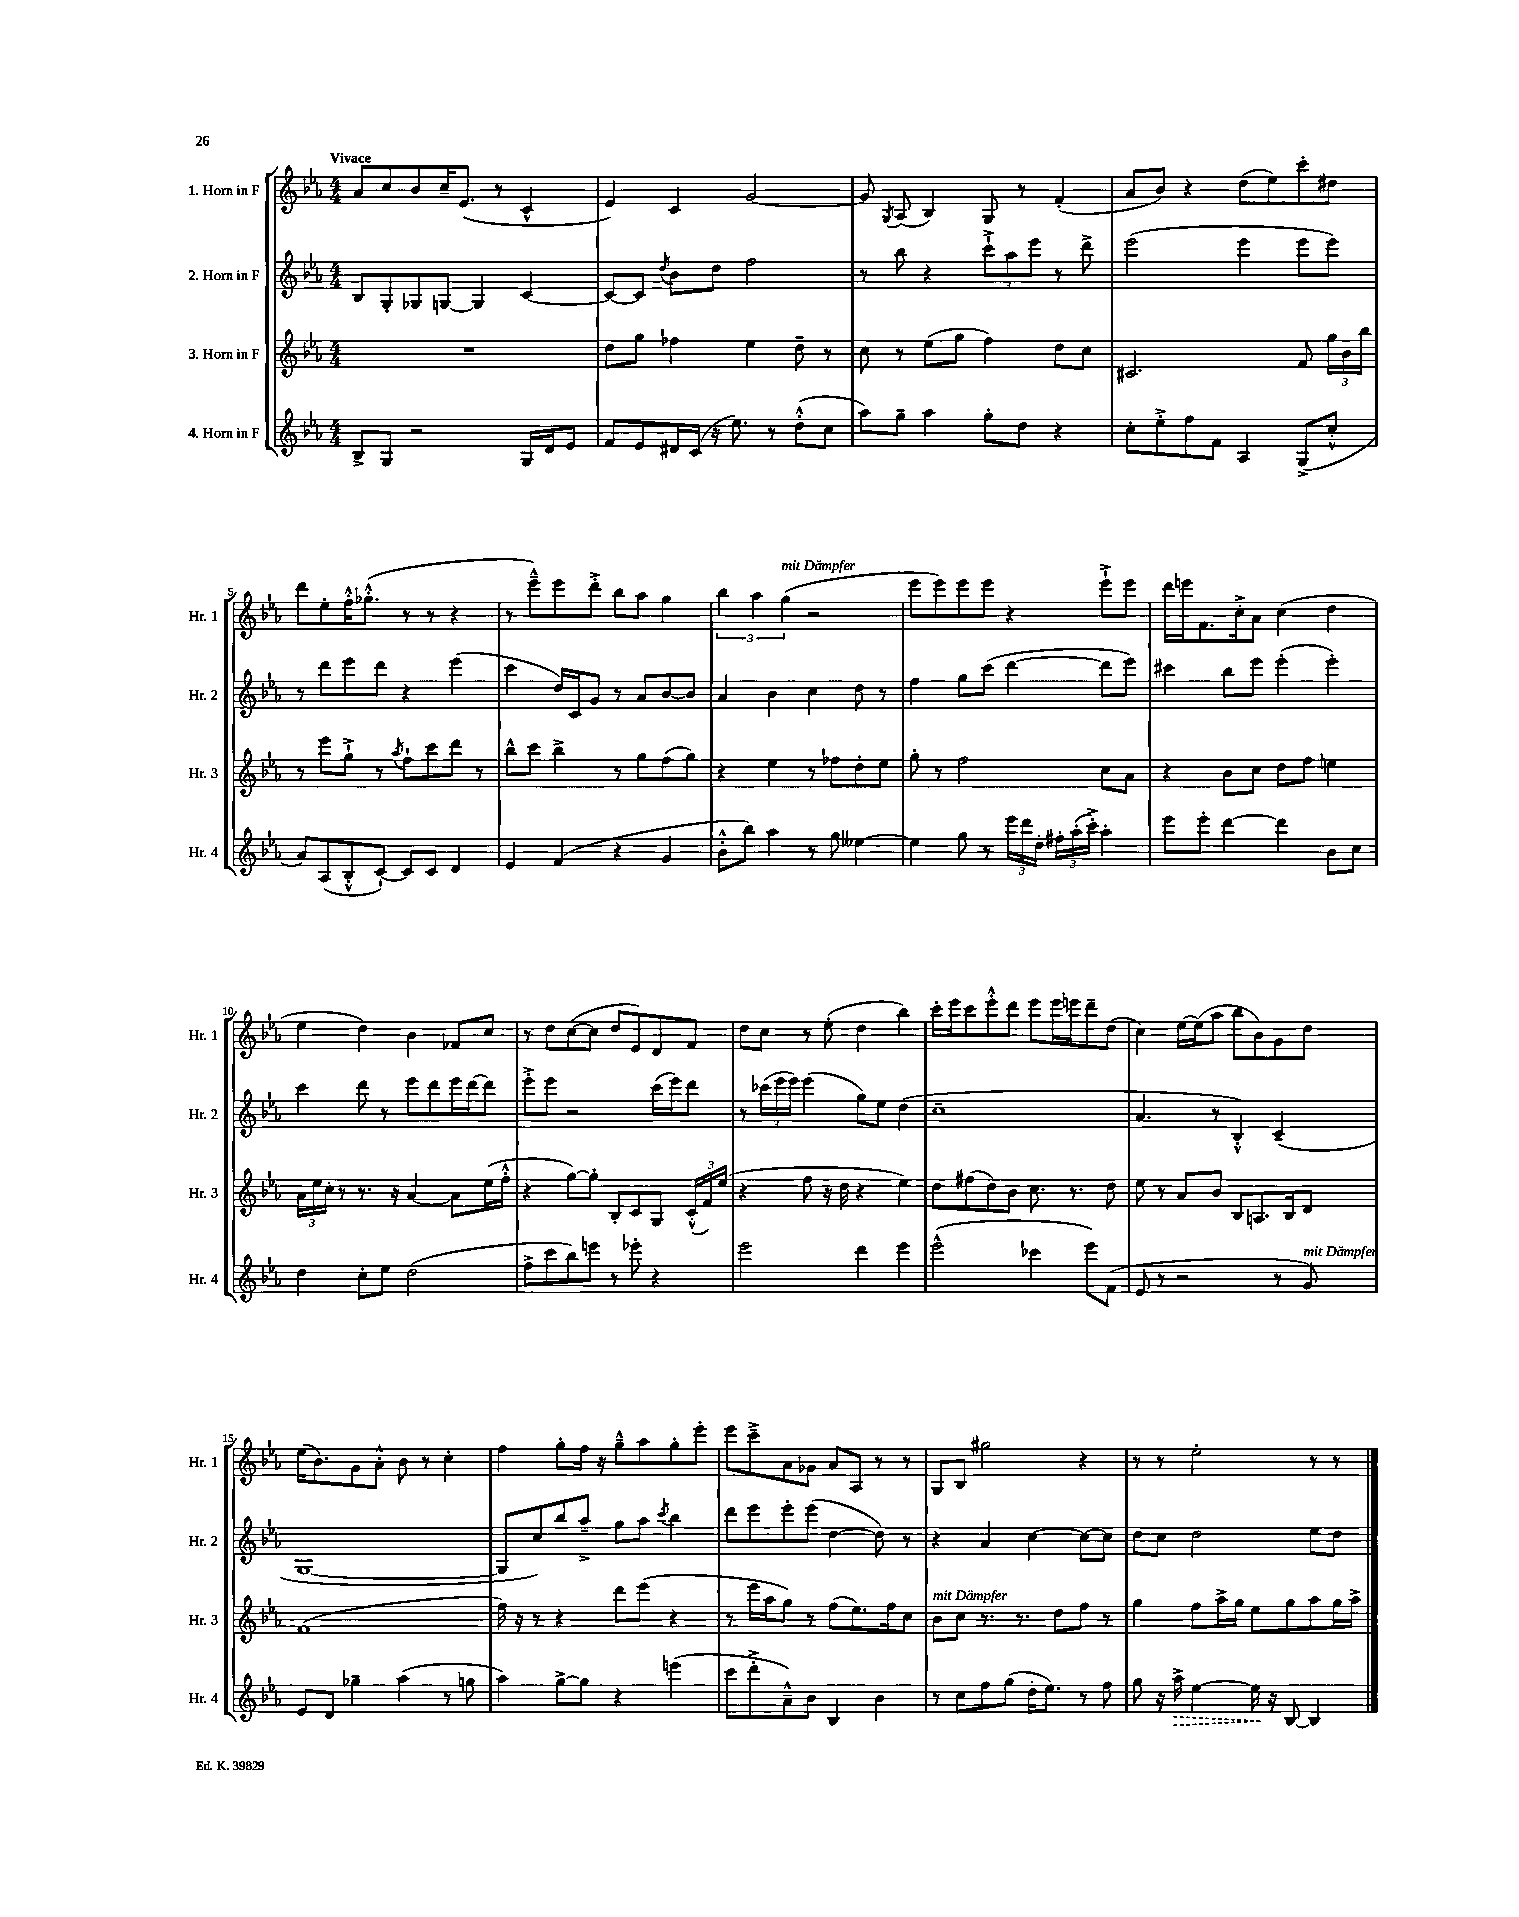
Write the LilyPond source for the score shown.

<<
\new StaffGroup <<
\new Staff = "s0" \with { instrumentName = "1. Horn in F" shortInstrumentName = "Hr. 1" } {
    \clef treble \key ees \major \numericTimeSignature \time 4/4 \tempo "Vivace"
    \autoBeamOff aes'8[ c''8 bes'8 c''16-- ees'8.]( r8 c'4-^ |
    ees'4) c'4 g'2~ |
    g'8 \acciaccatura { g8 } aes8( bes4) g8 r8 f'4-.( |
    aes'8[ bes'8]) r4 d''8[( ees''8) c'''8-. dis''8] |
    d'''8[ ees''8-. f''16-.-^ ges''8.]-.-^( r8 r8 r4 |
    r8 ees'''8[---^) ees'''8 d'''8]-.-> bes''8[ aes''8] g''4 |
    \tuplet 3/2 { bes''4 aes''4 g''4^\markup { \italic "mit Dämpfer" }( } r2 |
    ees'''8[ ees'''8) ees'''8 ees'''8] r4 ees'''8[-!-> ees'''8] |
    d'''16[ e'''16 f'8. c''16-.-> aes'8] c''4( d''4 |
    ees''4 d''4) bes'4 fes'8[ c''8] |
    r8 d''8[ c''8~( c''8] d''8[ ees'8) d'8 f'8] |
    d''8[ c''8] r8 ees''8-.( d''4 bes''4) |
    c'''16[-. ees'''16 c'''8 ees'''8-.-^ d'''8] ees'''8[ ees'''16 e'''16 d'''8-- d''8]( |
    c''4) ees''16[~ ees''16( aes''8] bes''8[ bes'8) g'8 d''8] |
    ees''16[( bes'8.) g'8 aes'8]-.-^ bes'8 r8 c''4-. |
    f''4 g''8[-. f''16] r16 g''8[---^ aes''8 g''8-. ees'''8]-. |
    ees'''8[ c'''8---> aes'8 ges'8] aes'8[ aes8] r8 r8 |
    g8[ bes8] gis''2 r4 |
    r8 r8 ees''2-. r8 r8 \bar "|." |
}
\new Staff = "s1" \with { instrumentName = "2. Horn in F" shortInstrumentName = "Hr. 2" } {
    \clef treble \key ees \major \numericTimeSignature \time 4/4
    \autoBeamOff bes8[ g8-. ges8 g8]~ g4 c'4~ |
    c'8[~ c'8] \acciaccatura { d''8 } bes'8[ d''8] f''2 |
    r8 bes''8 r4 \tuplet 3/2 { c'''8[-!-> aes''8 ees'''8] } r8 d'''8-> |
    ees'''2( ees'''4 ees'''8[ ees'''8]) |
    r8 d'''8[ ees'''8 d'''8] r4 ees'''4( |
    c'''4 d''16[) c'16 g'8] r8 aes'8[ bes'8~ bes'8] |
    aes'4 bes'4 c''4 d''8 r8 |
    f''4 g''8[ c'''8]( d'''4~ d'''8[ ees'''8]) |
    cis'''4 bes''8[ ees'''8] ees'''4-.( ees'''4-.) |
    c'''4 d'''8 r8 ees'''8[ d'''8 ees'''16 d'''16~ d'''8] |
    ees'''8[-.-> ees'''8] r2 c'''16[( ees'''16) d'''8] |
    r8 \tuplet 3/2 { ces'''16[( ees'''16 ees'''16]) } ees'''4( g''8[) ees''8] d''4( |
    c''1-- |
    aes'4. r8 bes4-.-^) c'4--( |
    g1~ |
    g8[ c''8) bes''8 aes''8]---> g''8[ aes''8] \acciaccatura { c'''8 } bes''4 |
    d'''8[ ees'''8 ees'''8-. ees'''8]( d''4~ d''8) r8 |
    r4 aes'4 c''4~ c''8[~ c''8] |
    d''8[ c''8] d''2 ees''8[ d''8] \bar "|." |
}
\new Staff = "s2" \with { instrumentName = "3. Horn in F" shortInstrumentName = "Hr. 3" } {
    \clef treble \key ees \major \numericTimeSignature \time 4/4
    \autoBeamOff R1 |
    d''8[ g''8] fes''4 ees''4 d''8-- r8 |
    c''8 r8 ees''8[( g''8] f''4) d''8[ c''8] |
    cis'2. f'8 \tuplet 3/2 { g''16[ bes'16 bes''16] } |
    r8 ees'''8[ g''8]-!-> r8 \acciaccatura { aes''8 } f''8[-! c'''8 d'''8] r8 |
    bes''8[-^ c'''8] bes''4-> r8 g''8[ f''8( g''8]) |
    r4 ees''4 r8 fes''8[ d''8-. ees''8] |
    g''8-. r8 f''2 c''8[ aes'8] |
    r4 bes'8[ c''8] d''8[ f''8] e''4 |
    \tuplet 3/2 { aes'16[ ees''16 c''16]-. } r8 r8. r16 aes'4~ aes'8[ ees''16( f''16]-.-^ |
    r4 g''8[~) g''8]-. bes8[-. c'8 g8] \tuplet 3/2 { c'16[-.-^( f'16) ees''16]( } |
    r4 f''8 r16 d''16 r4 ees''4) |
    d''8[ fis''8( d''8) bes'8] c''8. r8. d''8 |
    ees''8 r8 aes'8[ bes'8] bes8[ a8. bes16 d'8] |
    f'1( |
    f''16) r16 r8 r4 d'''8[ ees'''8]( r4 |
    r8 ees'''16[ aes''16 g''8]) r8 f''8[( ees''8.) f''16 c''8] |
    bes'8[^\markup { \italic "mit Dämpfer" } c''8] r8. r8. d''8[ f''8] r8 |
    g''4 f''8[ aes''16-> g''16] ees''8[ g''8 aes''8 g''16 aes''16]-> \bar "|." |
}
\new Staff = "s3" \with { instrumentName = "4. Horn in F" shortInstrumentName = "Hr. 4" } {
    \clef treble \key ees \major \numericTimeSignature \time 4/4
    \autoBeamOff bes8[-> g8] r2 g16[ d'16 ees'8] |
    f'8[ ees'8 dis'16 c'16]( r16 ees''8.) r8 d''8[-.-^( c''8] |
    aes''8[) g''8]-- aes''4 g''8[-. d''8] r4 |
    c''8[-. ees''8-.-> f''8 f'8] aes4 g8[->( c''8]-.-^ |
    aes'8[) aes8( bes8-.-^ c'8]~-!) c'8[ c'8] d'4 |
    ees'4 f'4( r4 g'4 |
    bes'8[-.-^ bes''8]) aes''4 r8 g''8 eeses''4~ |
    eeses''4 g''8 r8 \tuplet 3/2 { ees'''16[ d'''16 d''16]-. } \tuplet 3/2 { fis''16[-. aes''16-.( c'''16]-.->) } aes''4-. |
    ees'''8[ ees'''8]-. d'''4~ d'''4 bes'8[ c''8] |
    d''4 c''8[-. ees''8] d''2( |
    f''8[-> c'''8 bes''8) e'''8] r8 ees'''8-. r4 |
    ees'''2 d'''4 ees'''4 |
    ees'''2-^( ces'''4 ees'''8[) f'8]( |
    ees'8 r8 r2 r8 g'8^\markup { \italic "mit Dämpfer" }) |
    ees'8[ d'8] ges''4-- aes''4( r8 g''8 |
    aes''4) g''8[~-> g''8] r4 e'''4( |
    c'''8[ d'''8-.-> aes'8---^) bes'8] bes4 bes'4 |
    r8 c''8[ f''8 g''8]( d''16[-. ees''8.]) r8 f''8 |
    g''8 r16 \once \override Hairpin.style = #'dashed-line aes''16->\> ees''4~ ees''16\! r16 bes8~ bes4 \bar "|." |
}
>>
>>
